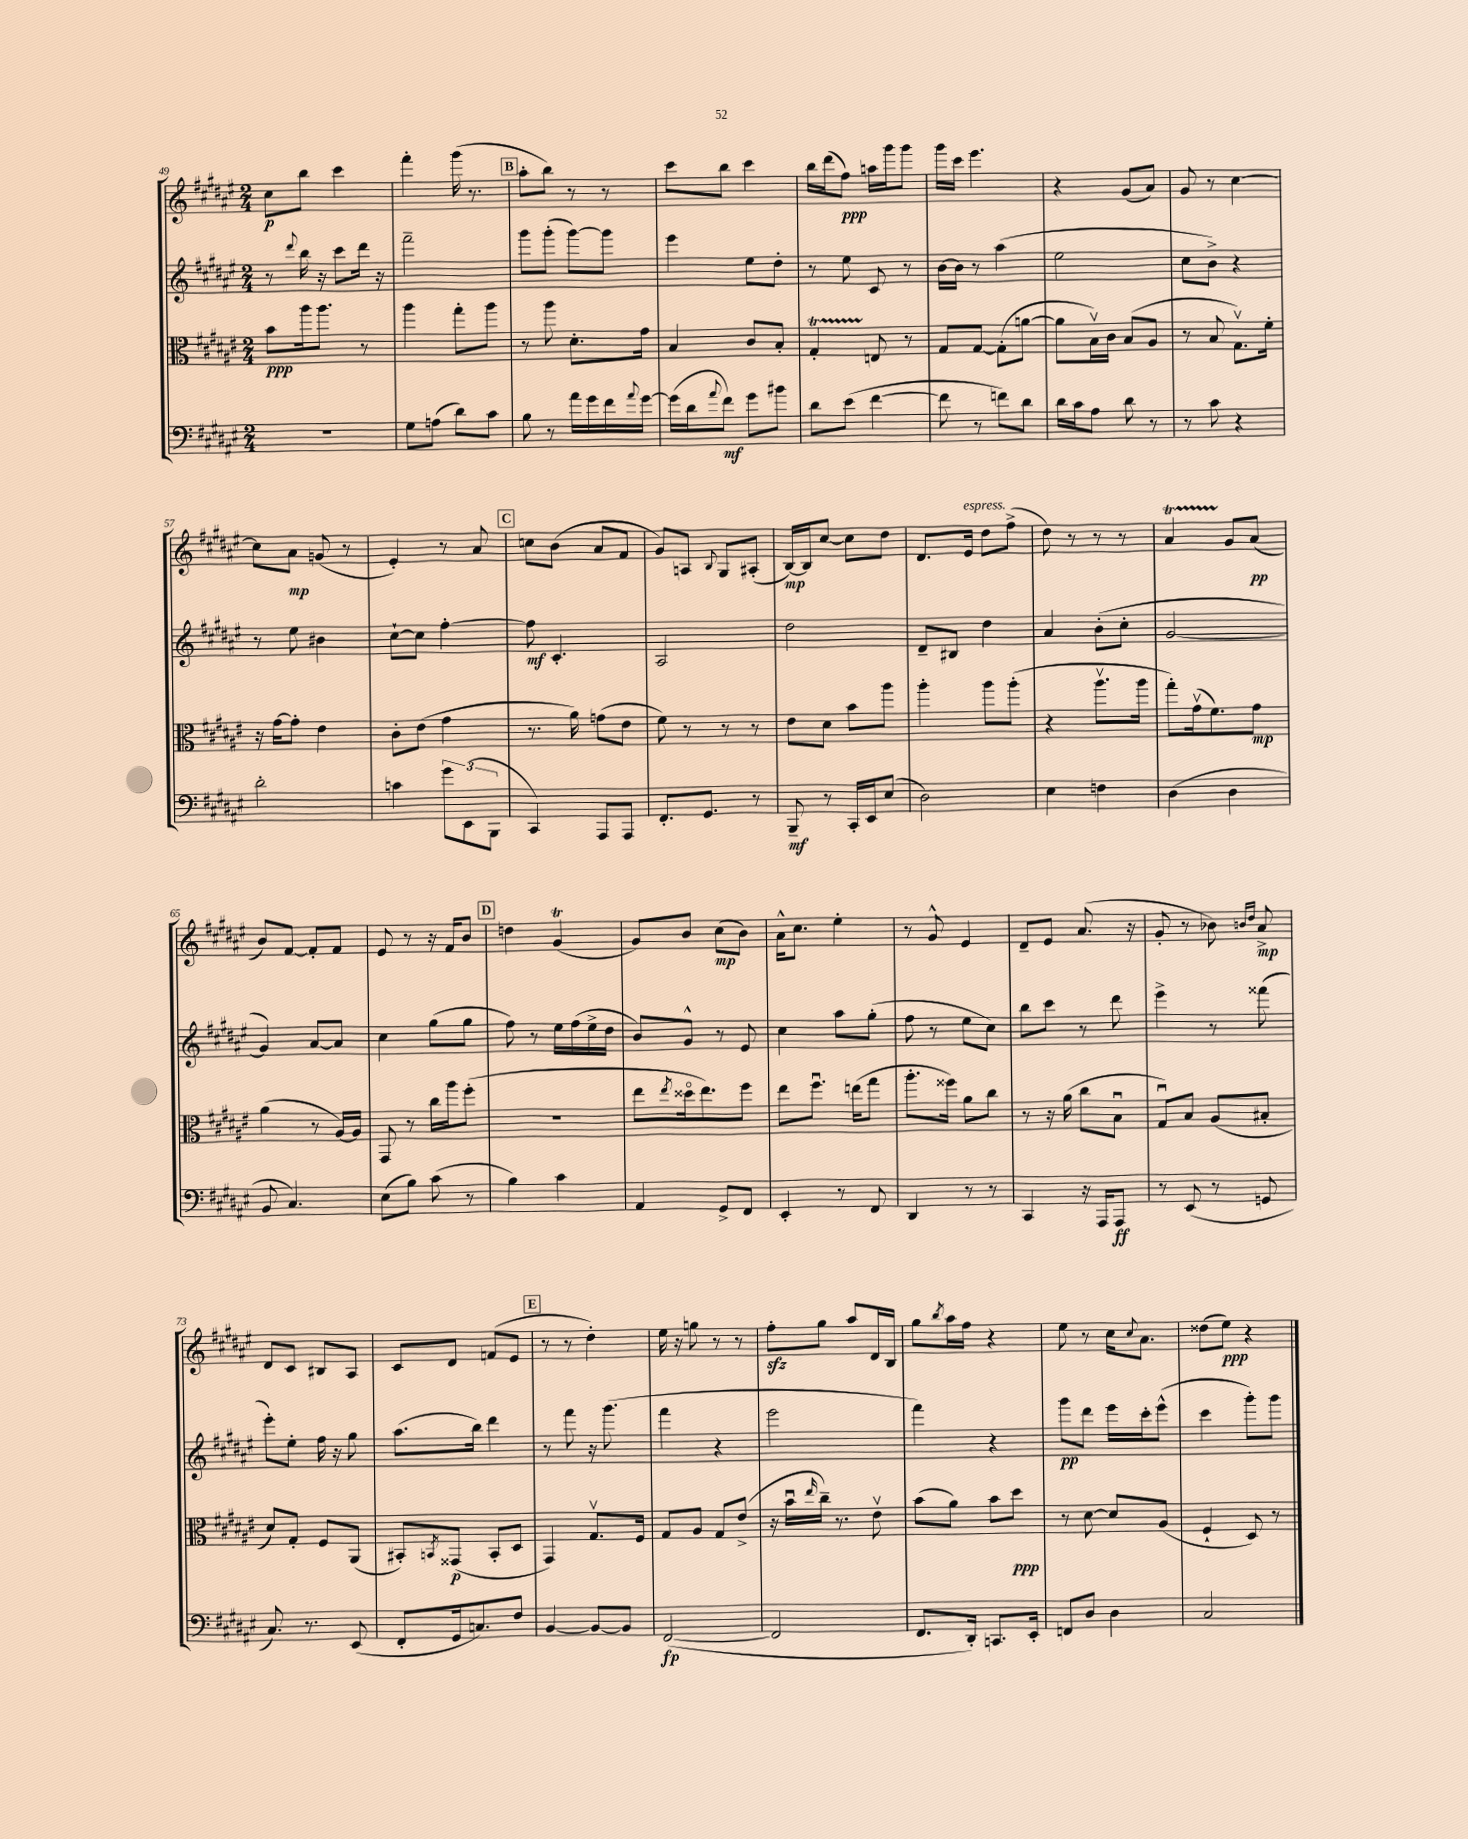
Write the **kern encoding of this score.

**kern	**dynam	**kern	**dynam	**kern	**dynam	**kern	**dynam
*part4	*part4	*part3	*part3	*part2	*part2	*part1	*part1
*staff4	*staff4	*staff3	*staff3	*staff2	*staff2	*staff1	*staff1
*clefF4	*	*clefC3	*	*clefG2	*	*clefG2	*
*k[f#c#g#d#a#e#]	*	*k[f#c#g#d#a#e#]	*	*k[f#c#g#d#a#e#]	*	*k[f#c#g#d#a#e#]	*
*M2/4	*	*M2/4	*	*M2/4	*	*M2/4	*
=49	=49	=49	=49	=49	=49	=49	=49
2r	.	8b\L	ppp	8r	.	8cc#\L	p
.	.	.	.	8qqddd#/	.	.	.
.	.	16aa#\k	.	16bb\	.	8bb\J	.
.	.	8.aa#\J	.	16r	.	.	.
.	.	.	.	8ccc#\L	.	4ccc#\	.
.	.	8r	.	16ddd#\Jk	.	.	.
.	.	.	.	16r	.	.	.
=50	=50	=50	=50	=50	=50	=50	=50
8G#\L	.	4aa#\	.	2fff#~\	.	4fff#'\	.
(8An\J	.	.	.	.	.	.	.
8d#\L)	.	8gg#'\L	.	.	.	(16ggg#\	.
.	.	.	.	.	.	8.r	.
8c#\J	.	8aa#\J	.	.	.	.	.
!!LO:REH:place=s1:t=B
=51	=51	=51	=51	=51	=51	=51	=51
8B\	.	8r	.	8ggg#\L	.	8aa#'\L	.
8r	.	8aa#\	.	(8ggg#'\J	.	8bb\J)	.
16a#\LL	.	8.d#'\L	.	[8ggg#\L)	.	8r	.
16g#\	.	.	.	.	.	.	.
16f#\	.	.	.	8ggg#\J]	.	8r	.
8qqa#/	.	.	.	.	.	.	.
[16g#\JJ	.	16g#\Jk	.	.	.	.	.
=52	=52	=52	=52	=52	=52	=52	=52
(16g#\LL]	.	4B/	.	4eee#\	.	8ccc#\L	.
16d#\J	.	.	.	.	.	.	.
8qqa#/	.	.	.	.	.	.	.
8f#\J)	mf	.	.	.	.	8bb\J	.
8g#\L	.	8c#/L	.	8ee#\L	.	4ccc#\	.
8b#X\J	.	8B'/J	.	8dd#'\J	.	.	.
=53	=53	=53	=53	=53	=53	=53	=53
8d#\L	.	4G#T'/	.	8r	.	16bb\LL	.
.	.	.	.	.	.	(16ddd#\J	.
(8e#\J	.	.	.	8ee#\	.	8ff#\J)	ppp
[4f#\	.	8En/	.	8c#/	.	16aan\LL	.
.	.	.	.	.	.	16ggg#\J	.
.	.	8r	.	8r	.	8ggg#\J	.
=54	=54	=54	=54	=54	=54	=54	=54
8f#\]	.	8G#/L	.	[16b\LL	.	16ggg#\LL	.
.	.	.	.	16b\JJ]	.	16ccc#\JJ	.
8r	.	[8G#/J	.	8r	.	4.eee#\	.
8fn\L)	.	(8G#'\L]	.	(4aa#\	.	.	.
8d#\J	.	[8an\J	.	.	.	.	.
=55	=55	=55	=55	=55	=55	=55	=55
16d#\LL	.	8a\L]	.	2ee#\	.	4r	.
16c#\J	.	.	.	.	.	.	.
8A#\J	.	16Bv\L)	.	.	.	.	.
.	.	16c#\JJ	.	.	.	.	.
8d#\	.	(8B/L	.	.	.	(8g#/L	.
8r	.	8A#/J	.	.	.	8a#/J)	.
=56	=56	=56	=56	=56	=56	=56	=56
8r	.	8r	.	8cc#\L	.	8g#/	.
8c#\	.	8B/	.	8b^\J)	.	8r	.
4r	.	8.G#v\L)	.	4r	.	[4cc#\	.
.	.	16f#'\Jk	.	.	.	.	.
!!LO:LB:g=z
=57	=57	=57	=57	=57	=57	=57	=57
2d#'\	.	16r	.	8r	.	8cc#\L]	.
.	.	[16g#\KL	.	.	.	.	.
.	.	8g#'\J]	.	8ee#\	.	8a#\J	mp
.	.	4e#\	.	4b#X\	.	(8gn/	.
.	.	.	.	.	.	8r	.
=58	=58	=58	=58	=58	=58	=58	=58
4cn\	.	8c#'\L	.	[8cc#`\L	.	4e#'/)	.
.	.	(8e#\J	.	8cc#\J]	.	.	.
12g#\L	.	4g#\	.	[4ff#'\	.	8r	.
(12EE#\	.	.	.	.	.	.	.
.	.	.	.	.	.	8a#/	.
12BBB\J	.	.	.	.	.	.	.
!!LO:REH:place=s1:t=C
=59	=59	=59	=59	=59	=59	=59	=59
4CC#/)	.	8.r	.	8ff#\]	mf	8ccn\L	.
.	.	.	.	4.c#'/	.	(8b\J	.
.	.	16a#\)	.	.	.	.	.
8AAA#/L	.	(8gn\L	.	.	.	8a#/L	.
8AAA#/J	.	8e#\J	.	.	.	8f#/J	.
=60	=60	=60	=60	=60	=60	=60	=60
8.FF#'/L	.	8f#\)	.	2A#/	.	8g#/L)	.
.	.	8r	.	.	.	8An/J	.
8.GG#/J	.	.	.	.	.	.	.
.	.	.	.	.	.	8qqB/	.
.	.	8r	.	.	.	8G#/L	.
8r	.	8r	.	.	.	(8A#X'/J	.
=61	=61	=61	=61	=61	=61	=61	=61
8BBB~/	mf	8e#\L	.	2dd#\	.	[16B/LL)	mp
.	.	.	.	.	.	16B/J]	.
8r	.	8d#\J	.	.	.	[8cc#/J	.
16CC#'/LL	.	8b\L	.	.	.	8cc#\L]	.
16EE#/J	.	.	.	.	.	.	.
(8E#/J	.	8aa#\J	.	.	.	8dd#\J	.
=62	=62	=62	=62	=62	=62	=62	=62
2D#\)	.	4aa#'\	.	8d#~/L	.	8.d#/L	.
.	.	.	.	8B#X/J	.	.	.
!	!	!	!	!	!	!LO:TX:a:i:t=espress.	!
.	.	.	.	.	.	16e#/Jk	.
.	.	8aa#\L	.	4dd#\	.	8dd#\L	.
.	.	(8aa#'\J	.	.	.	(8ff#^\J	.
=63	=63	=63	=63	=63	=63	=63	=63
4E#\	.	4r	.	4a#/	.	8dd#\)	.
.	.	.	.	.	.	8r	.
4Fn\	.	8.aa#v\L	.	(8b'\L	.	8r	.
.	.	.	.	8cc#'\J	.	8r	.
.	.	16aa#\Jk	.	.	.	.	.
=64	=64	=64	=64	=64	=64	=64	=64
(4D#\	.	8gg#'\L)	.	[2g#/	.	4a#t/	.
.	.	(16g#v\k	.	.	.	.	.
.	.	8.f#\)	.	.	.	.	.
4D#\	.	.	.	.	.	8g#/L	.
.	.	8g#\J	mp	.	.	(8a#/J	pp
!!LO:LB:g=z
=65	=65	=65	=65	=65	=65	=65	=65
8BB/	.	(4a#\	.	4g#/])	.	8b/L)	.
4.C#/)	.	.	.	.	.	[8f#/J	.
.	.	8r	.	[8a#/L	.	8f#'/L]	.
.	.	[16A#/LL)	.	8a#/J]	.	8f#/J	.
.	.	16A#/JJ]	.	.	.	.	.
=66	=66	=66	=66	=66	=66	=66	=66
(8E#\L	.	8GG#/	.	4cc#\	.	8e#/	.
8B\J)	.	8r	.	.	.	8r	.
(8c#\	.	16cc#\LL	.	(8gg#\L	.	16r	.
.	.	16aa#\J	.	.	.	16f#/KL	.
8r	.	(8ff#'\J	.	8gg#\J	.	8b/J	.
!!LO:REH:place=s1:t=D
=67	=67	=67	=67	=67	=67	=67	=67
4B\)	.	2r	.	8ff#\)	.	4ddn\	.
.	.	.	.	8r	.	.	.
4c#\	.	.	.	16ee#\LL	.	(4g#T/	.
.	.	.	.	(16ff#\	.	.	.
.	.	.	.	16ee#^\	.	.	.
.	.	.	.	16dd#\JJ	.	.	.
=68	=68	=68	=68	=68	=68	=68	=68
4AA#/	.	8ee#\L	.	8b/L)	.	8g#/L)	.
.	.	8qee#/	.	.	.	.	.
.	.	16dd##X\k	.	8g#^^/J	.	8b/J	.
.	.	8.ee#\)	.	.	.	.	.
8GG#^/L	.	.	.	8r	.	(8cc#\L	mp
8FF#/J	.	8ff#\J	.	8e#/	.	8b\J)	.
=69	=69	=69	=69	=69	=69	=69	=69
4EE#'/	.	8ee#\L	.	4cc#\	.	16a#^^\KL	.
.	.	.	.	.	.	8.cc#\J	.
.	.	8.ff#u\J	.	.	.	.	.
8r	.	.	.	8aa#\L	.	4ee#'\	.
.	.	(16een\KL	.	.	.	.	.
8FF#/	.	8gg#\J	.	(8gg#'\J	.	.	.
=70	=70	=70	=70	=70	=70	=70	=70
4DD#/	.	8.aa#'\L	.	8ff#\	.	8r	.
.	.	.	.	8r	.	8g#^^/	.
.	.	16ff##X\Jk)	.	.	.	.	.
8r	.	8a#\L	.	8ee#\L	.	4e#/	.
8r	.	8cc#\J	.	8cc#\J)	.	.	.
=71	=71	=71	=71	=71	=71	=71	=71
4CC#/	.	8r	.	8bb\L	.	8d#~/L	.
.	.	16r	.	8ccc#\J	.	8e#/J	.
.	.	(16a#\	.	.	.	.	.
16r	.	8cc#\L	.	8r	.	(8.a#/	.
16AAA#/KL	.	.	.	.	.	.	.
8AAA#/J	ff	8Bu\J	.	8ddd#\	.	.	.
.	.	.	.	.	.	16r	.
=72	=72	=72	=72	=72	=72	=72	=72
8r	.	8G#u/L)	.	4eee#^\	.	8g#'/	.
(8EE#/	.	8B/J	.	.	.	8r	.
8r	.	(8A#/L	.	8r	.	8b-X\)	.
.	.	.	.	.	.	16qqbn/LL	.
.	.	.	.	.	.	16qqdd#/JJ	.
8GGn/	.	8B#X'/J	.	(8fff##X\	.	8a#^/	mp
!!LO:LB:g=z
=73	=73	=73	=73	=73	=73	=73	=73
8.C#/)	.	8d#/L)	.	8eee#'\L)	.	8d#/L	.
.	.	8G#'/J	.	8ee#'\J	.	8c#/J	.
8.r	.	.	.	.	.	.	.
.	.	8F#/L	.	16ff#\	.	8B#X/L	.
.	.	.	.	16r	.	.	.
(8EE#/	.	(8AA#/J	.	8gg#\	.	8A#/J	.
=74	=74	=74	=74	=74	=74	=74	=74
8FF#'/L	.	8BB#X'/L)	.	(8.aa#\L	.	8c#/L	.
.	.	8qBBn/	.	.	.	.	.
16GG#/k	.	(8GG##X/J	p	.	.	8d#/J	.
8.Cn/)	.	.	.	16bb\Jk)	.	.	.
.	.	8BB'/L	.	4ddd#\	.	(8fn/L	.
8F#/J	.	8D#/J	.	.	.	8e#/J	.
!!LO:REH:place=s1:t=E
=75	=75	=75	=75	=75	=75	=75	=75
[4BB/	.	4GG#/)	.	8r	.	8r	.
.	.	.	.	8fff#\	.	8r	.
8BB/L_	.	8.G#v/L	.	16r	.	4dd#'\)	.
.	.	.	.	(8.ggg#\	.	.	.
8BB/J]	.	.	.	.	.	.	.
.	.	16F#/Jk	.	.	.	.	.
=76	=76	=76	=76	=76	=76	=76	=76
([2FF#/	fp	8G#/L	.	4fff#\	.	16ee#\	.
.	.	.	.	.	.	16r	.
.	.	8A#/J	.	.	.	8ggn\	.
.	.	8G#/L	.	4r	.	8r	.
.	.	(8e#^/J	.	.	.	8r	.
=77	=77	=77	=77	=77	=77	=77	=77
2FF#/]	.	16r	.	2eee#\	.	8ff#zz'\L	.
.	.	16bu\LL	.	.	.	.	.
.	.	16qqee#/	.	.	.	.	.
.	.	16cc#~\JJ)	.	.	.	8gg#\J	.
.	.	8.r	.	.	.	.	.
.	.	.	.	.	.	8aa#/L	.
.	.	8e#v\	.	.	.	16d#/L	.
.	.	.	.	.	.	16B/JJ	.
=78	=78	=78	=78	=78	=78	=78	=78
8.FF#/L	.	(8b\L	.	4fff#\)	.	8gg#\L	.
.	.	.	.	.	.	8qbb/	.
.	.	8a#\J)	.	.	.	16aa#\L	.
16DD#'/Jk)	.	.	.	.	.	16ff#\JJ	.
8.CCn/L	.	8b\L	.	4r	.	4r	.
.	.	8dd#\J	ppp	.	.	.	.
16EE#'/Jk	.	.	.	.	.	.	.
=79	=79	=79	=79	=79	=79	=79	=79
8FFn/L	.	8r	.	8ggg#\L	pp	8ee#\	.
8D#/J	.	[8d#\	.	8ddd#\J	.	8r	.
4D#\	.	8d#/L]	.	16eee#\LL	.	16cc#\KL	.
.	.	.	.	.	.	8qqcc#/	.
.	.	.	.	16ccc#'\J	.	8.a#\J	.
.	.	(8A#/J	.	(8eee#^^\J	.	.	.
=80	=80	=80	=80	=80	=80	=80	=80
2C#/	.	4F#`/	.	4ccc#\	.	(8dd##X\L	.
.	.	.	.	.	.	8ee#\J)	ppp
.	.	8D#/)	.	8ggg#'\L)	.	4r	.
.	.	8r	.	8ggg#\J	.	.	.
==	==	==	==	==	==	==	==
*-	*-	*-	*-	*-	*-	*-	*-
